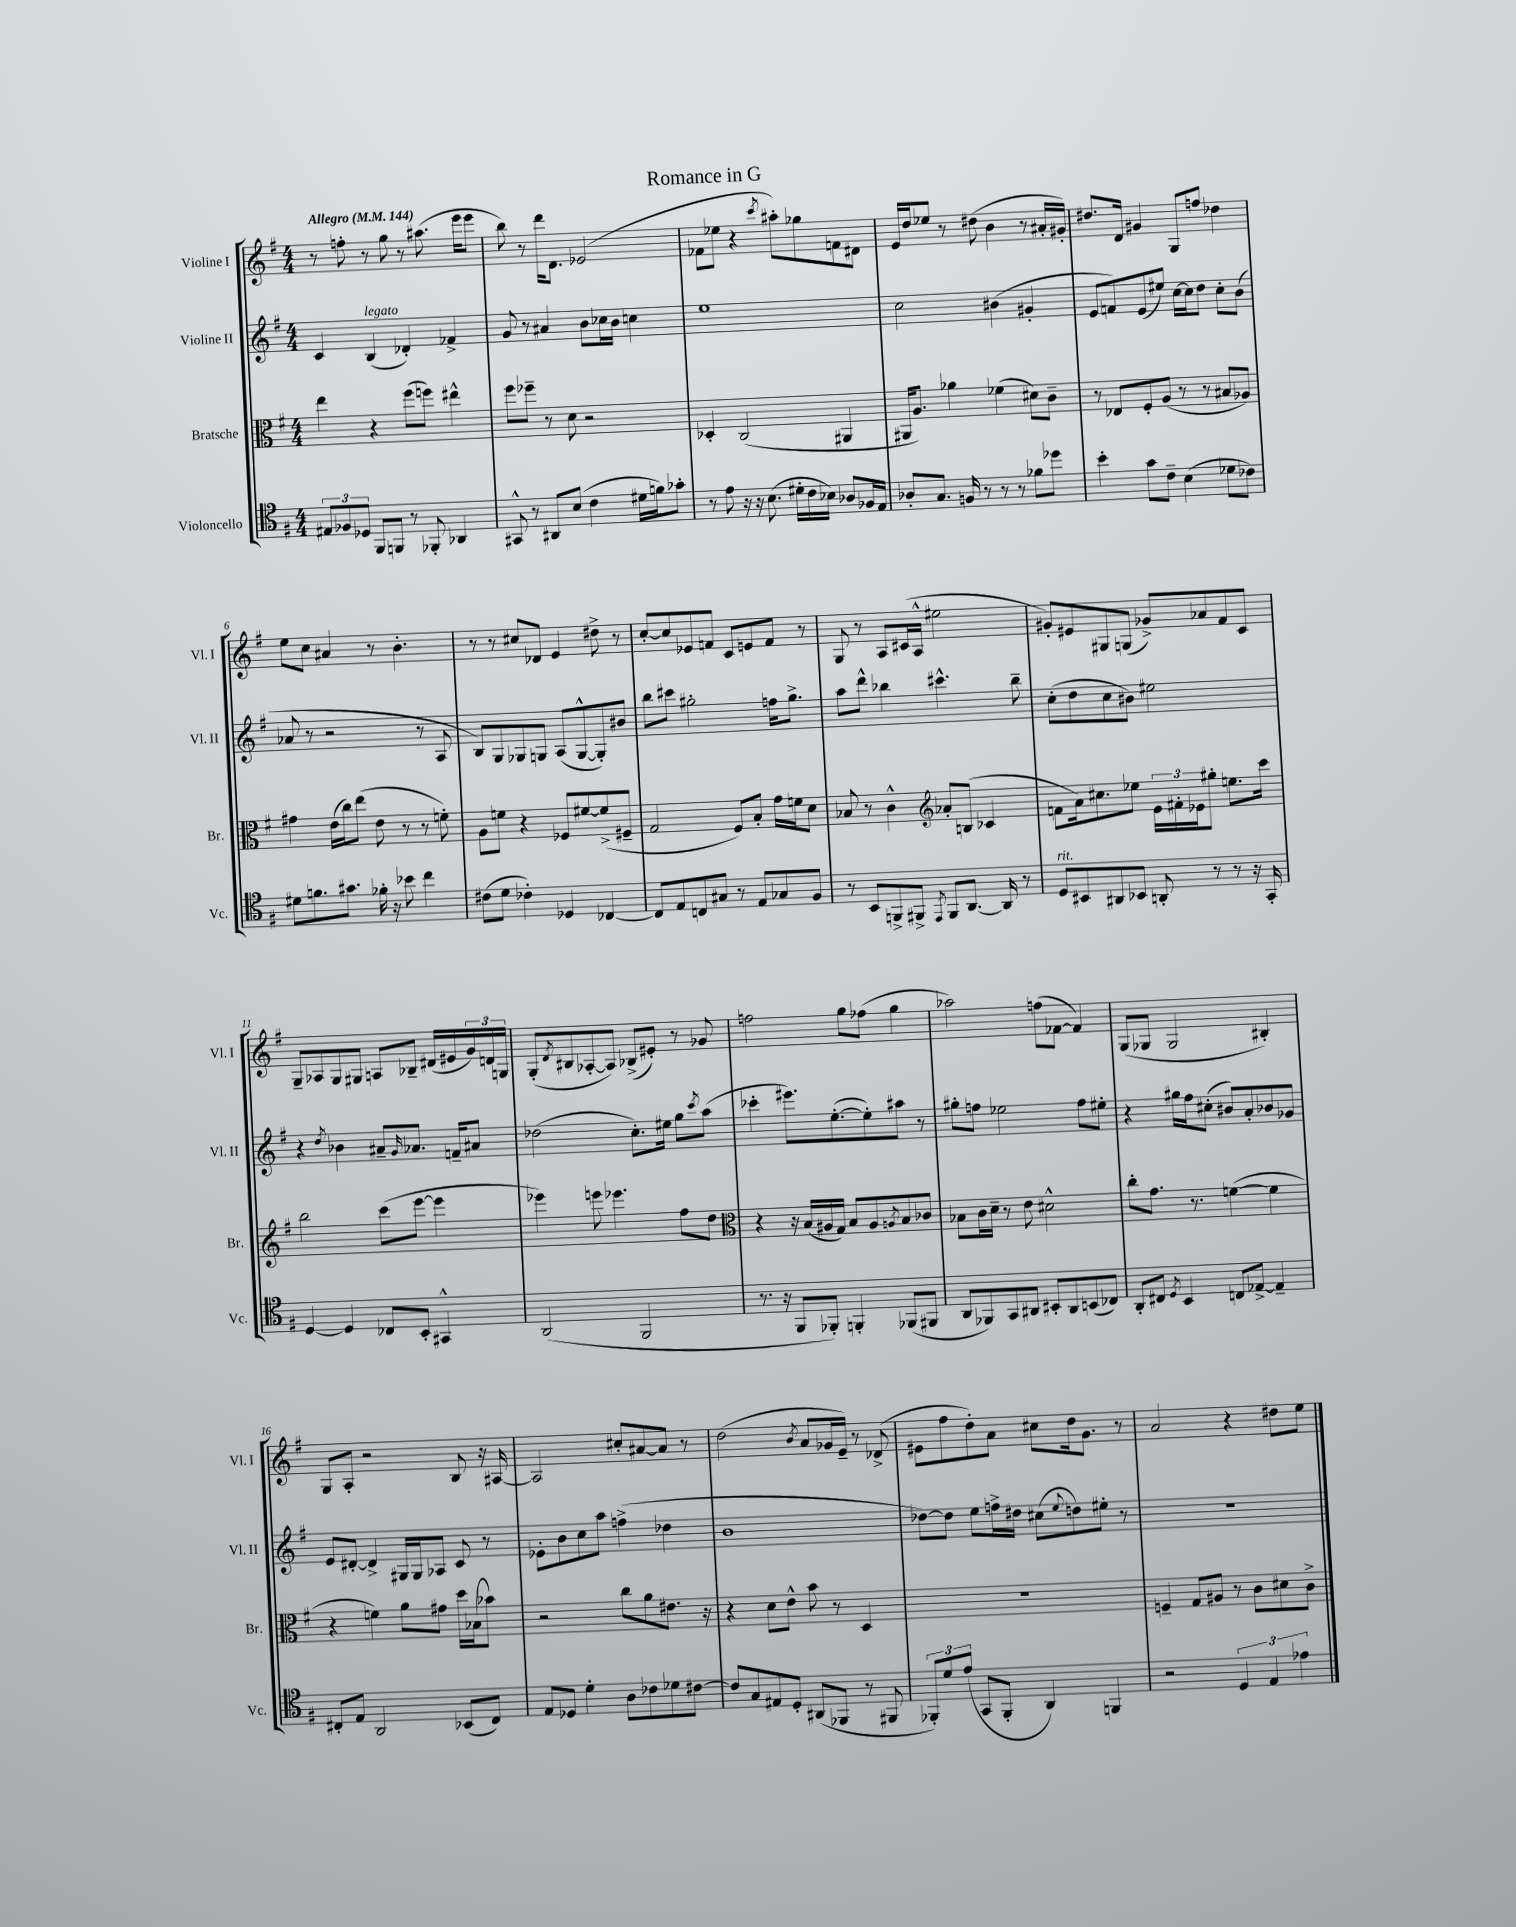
\header { title = "Romance in G" }
<<
\new StaffGroup <<
\new Staff = "s0" \with { instrumentName = "Violine I" shortInstrumentName = "Vl. I" } {
    \clef treble \key g \major \numericTimeSignature \time 4/4 \tempo "Allegro" 4 = 144
    r8 f''8-. r8 g''8 r8 ais''8.( e'''16 e'''8 |
    b''8) r8 d'''16 d'8. ees'2( |
    fes'8 ees''8 r4 \acciaccatura { c'''8 } ais''8-.) ges''8 f'8 dis'8 |
    e'16 d''16 ees''8 r8 dis''8( b'4 r8 ais'16-. gis'16-.) |
    dis''8. d'16 gis'4 g8 f''8 des''4 |
    e''8 c''8 ais'4 r8 b'4.-. |
    r8 r8 cis''8 des'8 e'4 dis''8-> r8 |
    c''8~-. c''8 ees'8 f'8 c'8 e'8 f'8 r8 |
    g8 r8 a8 cis'16( a16-^ eis''2 |
    gis'8-.) eis'8 gis8 g8( ges'8->) aes'8 fis'8 c'8 |
    g8-- aes8 g8 gis8 a8 bes8-- dis'16( eis'16 \tuplet 3/2 { g'16) d'16 g16 } |
    g8-.( \acciaccatura { d'8 } bis8 aes8~-. aes8) bes8->( eis'8-.) r8 ges'8 |
    f''2 g''8 fes''8( g''4 |
    aes''2) f''8( fes'8~ fes'4) |
    g8( ges8 ges2 bis4-.) |
    g8 a8-. r2 b8 r16 ais16~ |
    ais2 cis''8-. ais'8~ ais'8 r8 |
    d''2( \acciaccatura { b'8 } a'8 ges'16 e'16--) r8 des'8->( |
    eis'8 fis''8 d''8-.) a'8 cis''8 d''16 g'8. r8 |
    a'2 r4 dis''8 e''8 \bar "|." |
}
\new Staff = "s1" \with { instrumentName = "Violine II" shortInstrumentName = "Vl. II" } {
    \clef treble \key g \major \numericTimeSignature \time 4/4
    c'4 b4^\markup { \italic "legato" }( des'4-.) fes'4-> |
    g'8 r8 ais'4 b'8 ces''16 b'16 c''4 |
    e''1 |
    c''2 bis'4( gis'4-. |
    e'8 f'8) e'8( eis''8) c''16~ c''16 d''8 c''8-. b'8( |
    aes'8 r8 r2 r8 a8 |
    b8) g8 ges8 g8 a8( g8~-^ g8-.) bis'8 |
    b''8 cis'''8 gis''2-. f''16 gis''8.-> |
    a''8 d'''8-^ bes''4 cis'''4.-^ bes''8-- |
    c''8-.( d''8 c''8 bis'8) eis''2 |
    r4 \acciaccatura { d''8 } bes'4 ais'8-- \grace { g'16 } aes'8. f'16-- ais'8 |
    des''2( c''8.-.) eis''16 g''8 \acciaccatura { c'''8 } a''8( |
    ces'''4-. eis'''8.) e''8.~-.( e''8-.) ais''8 r8 |
    gis''8-. f''8 ees''2 f''8 eis''8-. |
    r4 gis''16 fis''16 cis''8-.( bis'8) a'8-. bes'8 ges'8 |
    e'8 dis'8~-. dis'4-> gis16 gis16 aes8 c'8 r8 |
    ees'8-. b'8 c''8 a''8 f''4->( des''4 |
    b'1 |
    des''8~) des''8 e''8 f''16-> dis''16 cis''8( \appoggiatura { e''8 } d''8) eis''8-. r8 |
    R1 \bar "|." |
}
\new Staff = "s2" \with { instrumentName = "Bratsche" shortInstrumentName = "Br." } {
    \clef alto \key g \major \numericTimeSignature \time 4/4
    e''4 r4 fis''8( f''8) eis''4-^ |
    fis''8 fes''8-- r8 d'8 r2 |
    des4-. c2( ais,4 |
    ais,16 a8.) aes'4 fes'4( dis'8) c'8-- |
    r8 ees8 fis8-. a8( r8 r8 bis8 aes8) |
    gis'4 e'16( c''16) e''8( e'8 r8 r8 f'8-.) |
    a8 f'8 r4 fes8 fis'8~ fis'8->( fis8-- |
    g2 fis8) b8-. g'16 f'16 d'8 |
    bes8 r8 c'4-^ \clef treble aes'8-. b8( ces'4 |
    f'8 a'16) cis''8. ees''8 \tuplet 3/2 { e'16 fis'16-. ees'16 } gis''8-. e''8. c'''16 |
    b''2 c'''8( e'''8~ e'''4 |
    ees'''4) e'''8 ees'''4. fis''8 d''8 |
    \clef alto r4 r16 b16( ais16 g16) b8 ais8 \acciaccatura { a8 } b8 ces'8 |
    bes8 c'16 d'16-- r8 e'8 dis'2-^ |
    c''8-. g'8. r8. f'4~( f'4 |
    r4 f'4) a'8 gis'8 d''16 bes16( bes'8) |
    r2 c''8 a'8 eis'8. r16 |
    r4 d'8 e'8-^ b'8 r8 d4 |
    R1 |
    f4-- g8 ais8 r8 c'8 dis'8 c'8-> \bar "|." |
}
\new Staff = "s3" \with { instrumentName = "Violoncello" shortInstrumentName = "Vc." } {
    \clef tenor \key g \major \numericTimeSignature \time 4/4
    \tuplet 3/2 { eis8 fes8 des8 } fis,8 f,8 r8 fes,8-. aes,4 |
    gis,8-^ r8 ais,8 b8( c'4 dis'16 f'16) ges'8-. |
    r8 e'8 r16 r16 b8.( dis'16-. c'16 bes16) aes8 fes16 e16 |
    aes8-. g8. f16 r8 r8 r8 fes'8 des''8 |
    b'4-. g'8 c'8-- b4( des'8 ces'8) |
    dis'8 f'8. gis'8. fes'16-. r16 bes'8 c''4 |
    cis'8( d'8 ces'4-.) des4 ces4~ |
    ces8 e8 c8 gis8 r8 e8 ges8 fis8 |
    r8 b,8 f,8-> fis,8-> \acciaccatura { e,8 } fis,8 a,8.~ a,16 r8 |
    d8^\markup { \italic "rit." } bis,8 ais,8 bes,8 a,8-. r8 r8 r16 g,16-. |
    d4~ d4 ces8 b,8-. gis,4-^ |
    a,2( fis,2 |
    r8. r16 fis,8 fes,8-.) f,4-. fes,8( fis,8 |
    a,8 fes,8) g,8 ais,8 bis,8-. ais,8 b,8( ces8) |
    a,8-. cis8 \acciaccatura { d8 } b,4 c8 ees8~-> ees4-- |
    cis8-. e8 a,2 bes,8( cis8) |
    e8 des8 d'4-. a8 ces'8 des'8 cis'8~ |
    cis'8 g8 eis8 d8-. ais,8( fes,8 r8 fis,8 |
    \tuplet 3/2 { fes,8-.) d'8 e'8( } g,8 fes,8-. a,4) f,4 |
    r2 \tuplet 3/2 { d4 e4 ees'4 } \bar "|." |
}
>>
>>
